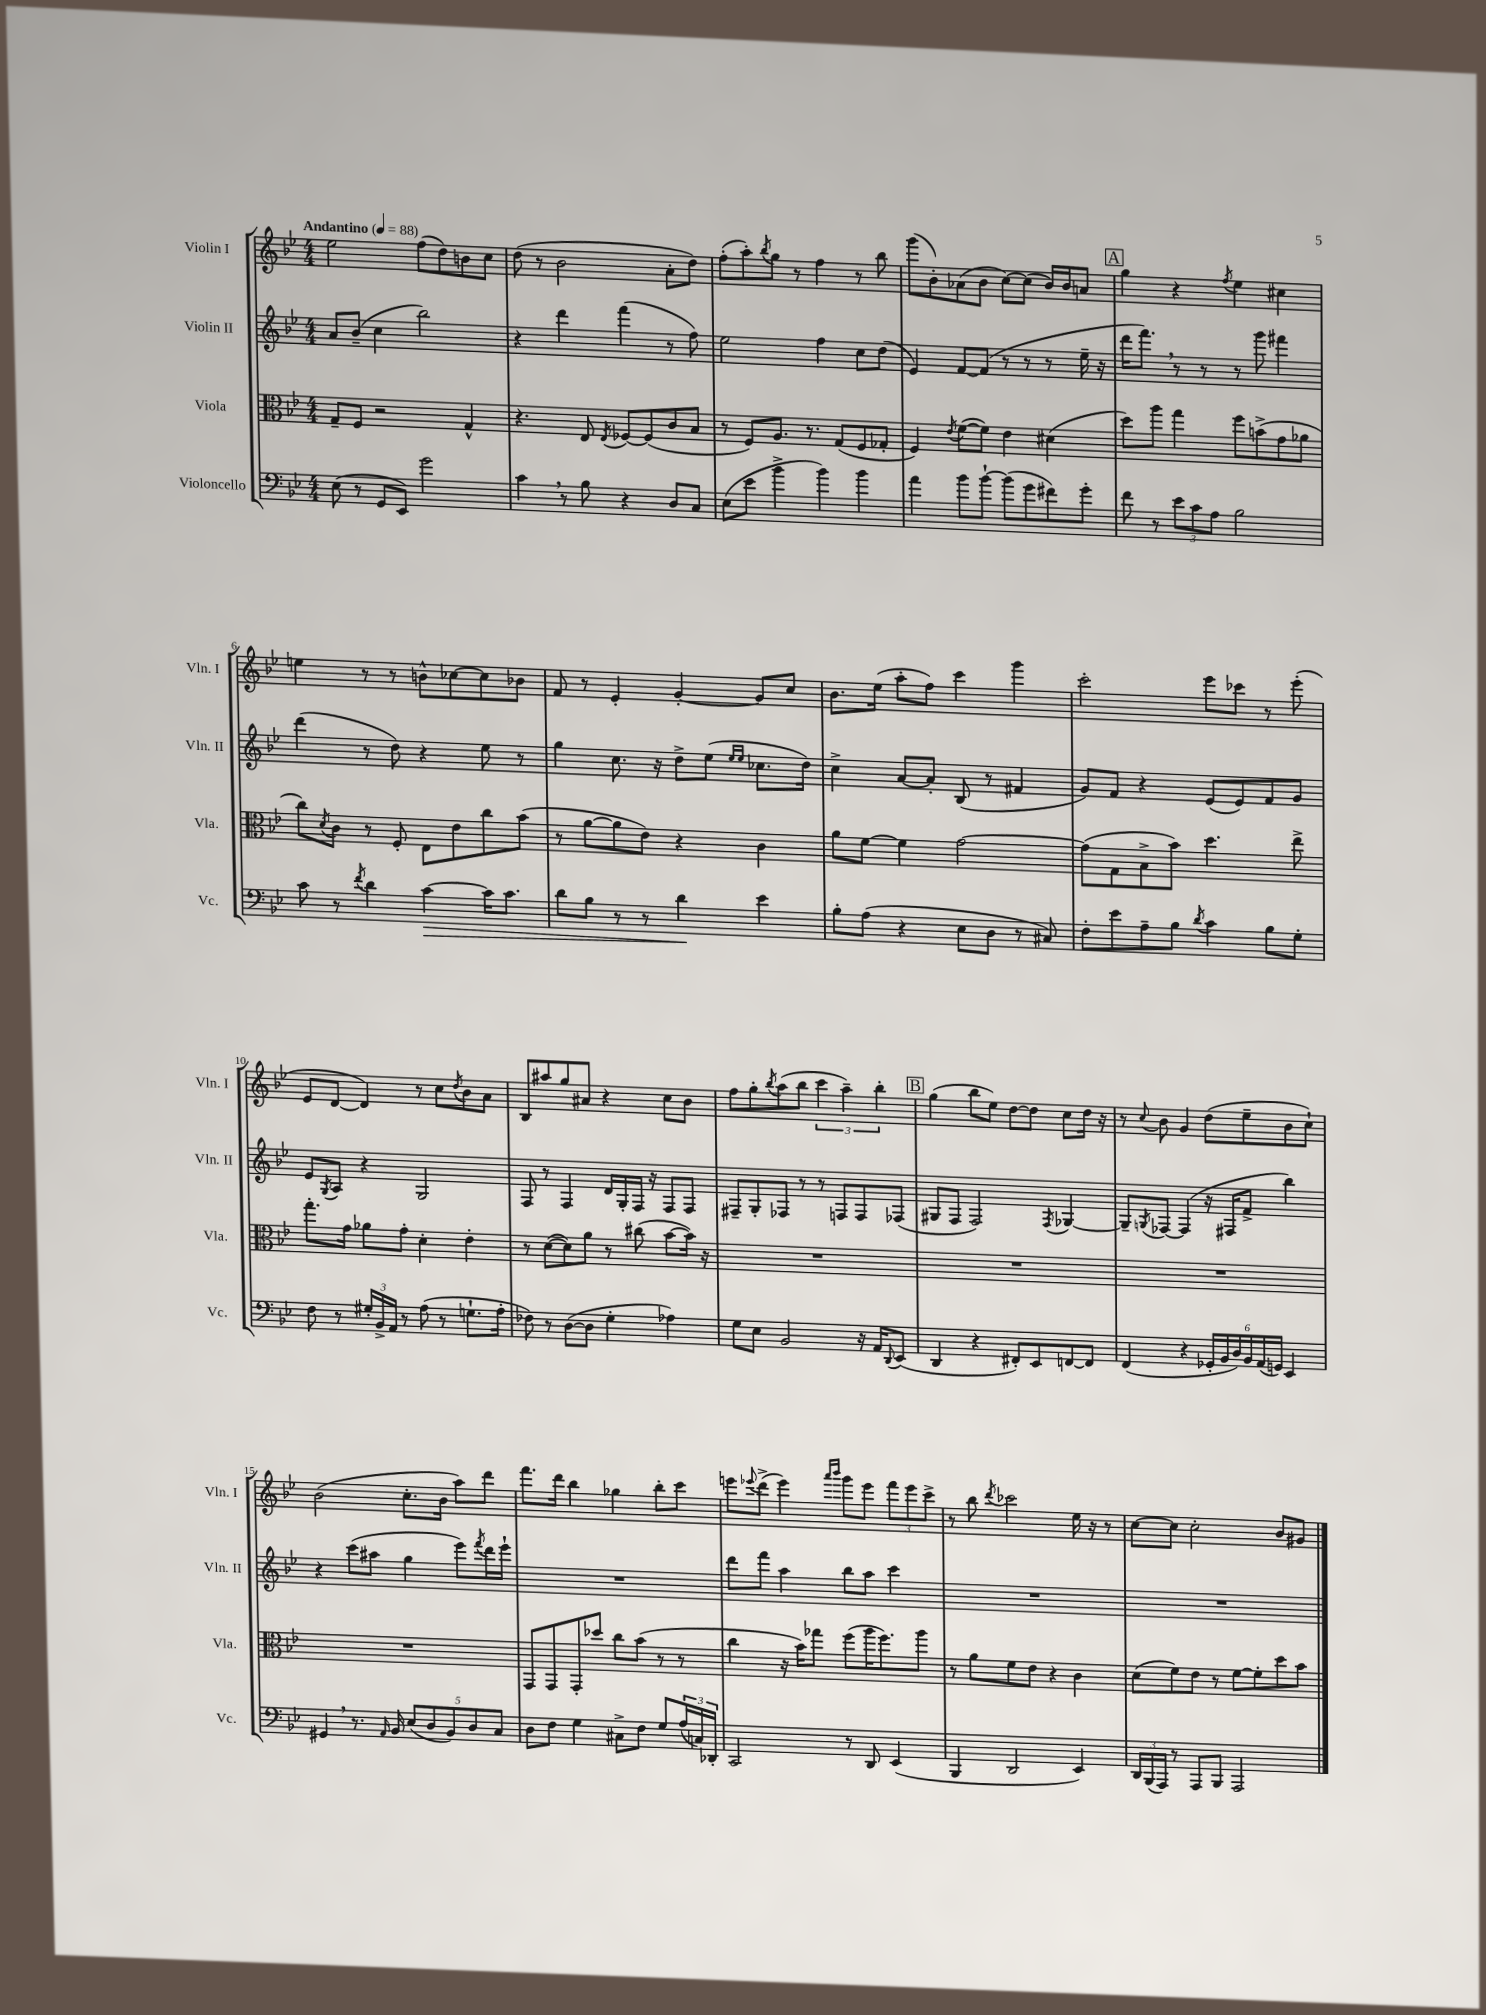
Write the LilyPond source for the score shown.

<<
\new StaffGroup <<
\new Staff = "s0" \with { instrumentName = "Violin I" shortInstrumentName = "Vln. I" } {
    \clef treble \key bes \major \numericTimeSignature \time 4/4 \tempo "Andantino" 4 = 88
    ees''2 f''8( d''8) b'8 c''8 |
    d''8( r8 bes'2 a'8-. d''8) |
    f''8-.( a''8-.) \acciaccatura { bes''8 } g''8 r8 f''4 r8 bes''8 |
    g'''8( bes'8-.) aes'8( bes'8 c''8~) c''8( bes'16) bes'16 a'8 |
    \mark \markup { \box "A" } g''4 r4 \acciaccatura { f''8 } ees''4 cis''4 |
    e''4 r8 r8 b'8-^ ces''8~ ces''8 bes'8 |
    f'8 r8 ees'4-. g'4~-. g'8 c''8 |
    bes'8. ees''16( a''8-. f''8) c'''4 g'''4 |
    c'''2-. ees'''8 ces'''8 r8 ees'''8-.( |
    ees'8 d'8~ d'4) r8 c''8 \acciaccatura { d''8 } bes'8 a'8 |
    bes8 ais''8 g''8 ais'8 r4 c''8 bes'8 |
    f''8 g''8-. \acciaccatura { bes''8 } a''8( bes''8 \tuplet 3/2 { c'''4 a''4--) bes''4-. } |
    \mark \markup { \box "B" } g''4( bes''8 ees''8) d''8~ d''8 c''8 d''16 r16 |
    r8 \appoggiatura { c''8 } bes'8 g'4 d''8( ees''8-- bes'8 c''8-!) |
    bes'2( c''8.-. bes'16 a''8) d'''8 |
    f'''8. d'''16 bes''4 ges''4 bes''8-. c'''8 |
    e'''8 \appoggiatura { ees'''8 } d'''8->( ees'''4) \grace { a'''16 bes'''16 } g'''8 ees'''8 \tuplet 3/2 { f'''8 ees'''8 c'''8-> } |
    r8 bes''8 \acciaccatura { d'''8 } ces'''2 ees''16 r16 r8 |
    c''8~ c''8 c''2-. bes'8 gis'8 \bar "|." |
}
\new Staff = "s1" \with { instrumentName = "Violin II" shortInstrumentName = "Vln. II" } {
    \clef treble \key bes \major \numericTimeSignature \time 4/4
    a'8 bes'8--( c''4 bes''2) |
    r4 d'''4 f'''4( r8 f''8) |
    ees''2 f''4 c''8 d''8( |
    ees'4) f'8~ f'8( r8 r8 r8 ees''16-- r16 |
    \mark \markup { \box "A" } d'''16 f'''8.) \breathe r8 r8 r8 g'''8 fis'''4 |
    d'''4( r8 d''8) r4 ees''8 r8 |
    g''4 c''8. r16 d''8-> ees''8( \grace { ees''16 ees''16 } ces''8. d''16) |
    c''4-> a'8~ a'8-. bes8( r8 fis'4 |
    g'8) f'8 r4 ees'8( ees'8) f'8 g'8 |
    ees'8 \acciaccatura { g8 } a8 r4 g2 |
    f8 r8 f4 d'16 g16-. f16 r16 f8 f8 |
    fis8-- g8-. fes8 r8 r8 f8 f8 fes8( |
    \mark \markup { \box "B" } gis8 f8 f2) \acciaccatura { f8 } ges4~ |
    ges8-- \acciaccatura { g8 } fes8~ fes4( r16 fis16 f'8-> bes''4) |
    r4 c'''8( ais''8 g''4 ees'''8) \acciaccatura { f'''8 } d'''16 ees'''16-! |
    R1 |
    d'''8 f'''8 a''4 bes''8 a''8 c'''4 |
    R1 |
    R1 \bar "|." |
}
\new Staff = "s2" \with { instrumentName = "Viola" shortInstrumentName = "Vla." } {
    \clef alto \key bes \major \numericTimeSignature \time 4/4
    g8-- f8 r2 g4-^ |
    r4. ees8 \acciaccatura { ees8 } fes8~ fes8( c'8 bes8 |
    r8 f8) a8. r8. g8( f8 ges8-. |
    f4) \acciaccatura { ees'8 } f'8~( f'8) ees'4 dis'4( |
    \mark \markup { \box "A" } d''8) a''8 g''4 f''8 b'8->( g'8 aes'8 |
    c''8) \acciaccatura { d'8 } c'8 r8 f8-. ees8 ees'8 c''8 bes'8( |
    r8 a'8~ a'8 ees'8) r4 c'4 |
    a'8 f'8~ f'4 g'2~ |
    g'8( g8 bes8-> bes'8) d''4. ees''8-> |
    g''8.-. g'16 aes'8 g'8-. d'4-. ees'4-. |
    r8 d'8~( d'8) a'8 r8 cis''8( bes'8~ bes'16) r16 |
    R1 |
    \mark \markup { \box "B" } R1 |
    R1 |
    R1 |
    g,8 g,8 g,8-. des''8 c''8 bes'8( r8 r8 |
    c''4 r16 bes'16) ges''8 f''8( a''16 f''8.) a''8 |
    r8 a'8 f'8 ees'8 r4 c'4 |
    d'8( f'8) ees'8 r8 f'8~ f'8-. d''8 bes'8 \bar "|." |
}
\new Staff = "s3" \with { instrumentName = "Violoncello" shortInstrumentName = "Vc." } {
    \clef bass \key bes \major \numericTimeSignature \time 4/4
    ees8( r8 g,8 ees,8) g'2 |
    c'4 \breathe r8 bes8 r4 d8 c8 |
    ees8( ees'8 bes'4-> bes'4) bes'4 |
    a'4 bes'8 bes'8~-! bes'8( g'8 fis'8) g'8-. |
    \mark \markup { \box "A" } f'8 r8 \tuplet 3/2 { ees'8 c'8 a8 } bes2 |
    c'8 r8 \acciaccatura { f'8 } d'4 c'4~\> c'16 c'8. |
    d'8 bes8 r8 r8 d'4\! ees'4 |
    bes8-. a8( r4 ees8 d8 r8 cis8) |
    f8-. ees'8 a8-- bes8 \acciaccatura { d'8 } c'4 bes8 g8-. |
    f8 r8 \tuplet 3/2 { gis16-. bes,16-> a,16 } r8 a8( r8 g8.-! a16-. |
    fes8) r8 d8~( d8 g4-. aes4) |
    g8 ees8 bes,2 r16 a,16 \appoggiatura { d,8 } ees,8( |
    \mark \markup { \box "B" } d,4 r4 fis,8-.) ees,8 f,8~ f,8 |
    f,4( r4 \tuplet 6/4 { ges,16-. bes,16 d16) bes,16 a,16( g,16) } ees,4 |
    gis,4 \breathe r8. \grace { a,16 } bes,16 \tuplet 5/4 { ees8( d8 bes,8) d8 c8 } |
    d8 f8 g4 cis8-> f8 g8 \tuplet 3/2 { a16( c16) des,16-. } |
    c,2 r8 d,8 ees,4( |
    bes,,4 d,2 ees,4) |
    \tuplet 3/2 { d,16 bes,,16( a,,16) } r8 a,,8 bes,,8 a,,2 \bar "|." |
}
>>
>>
